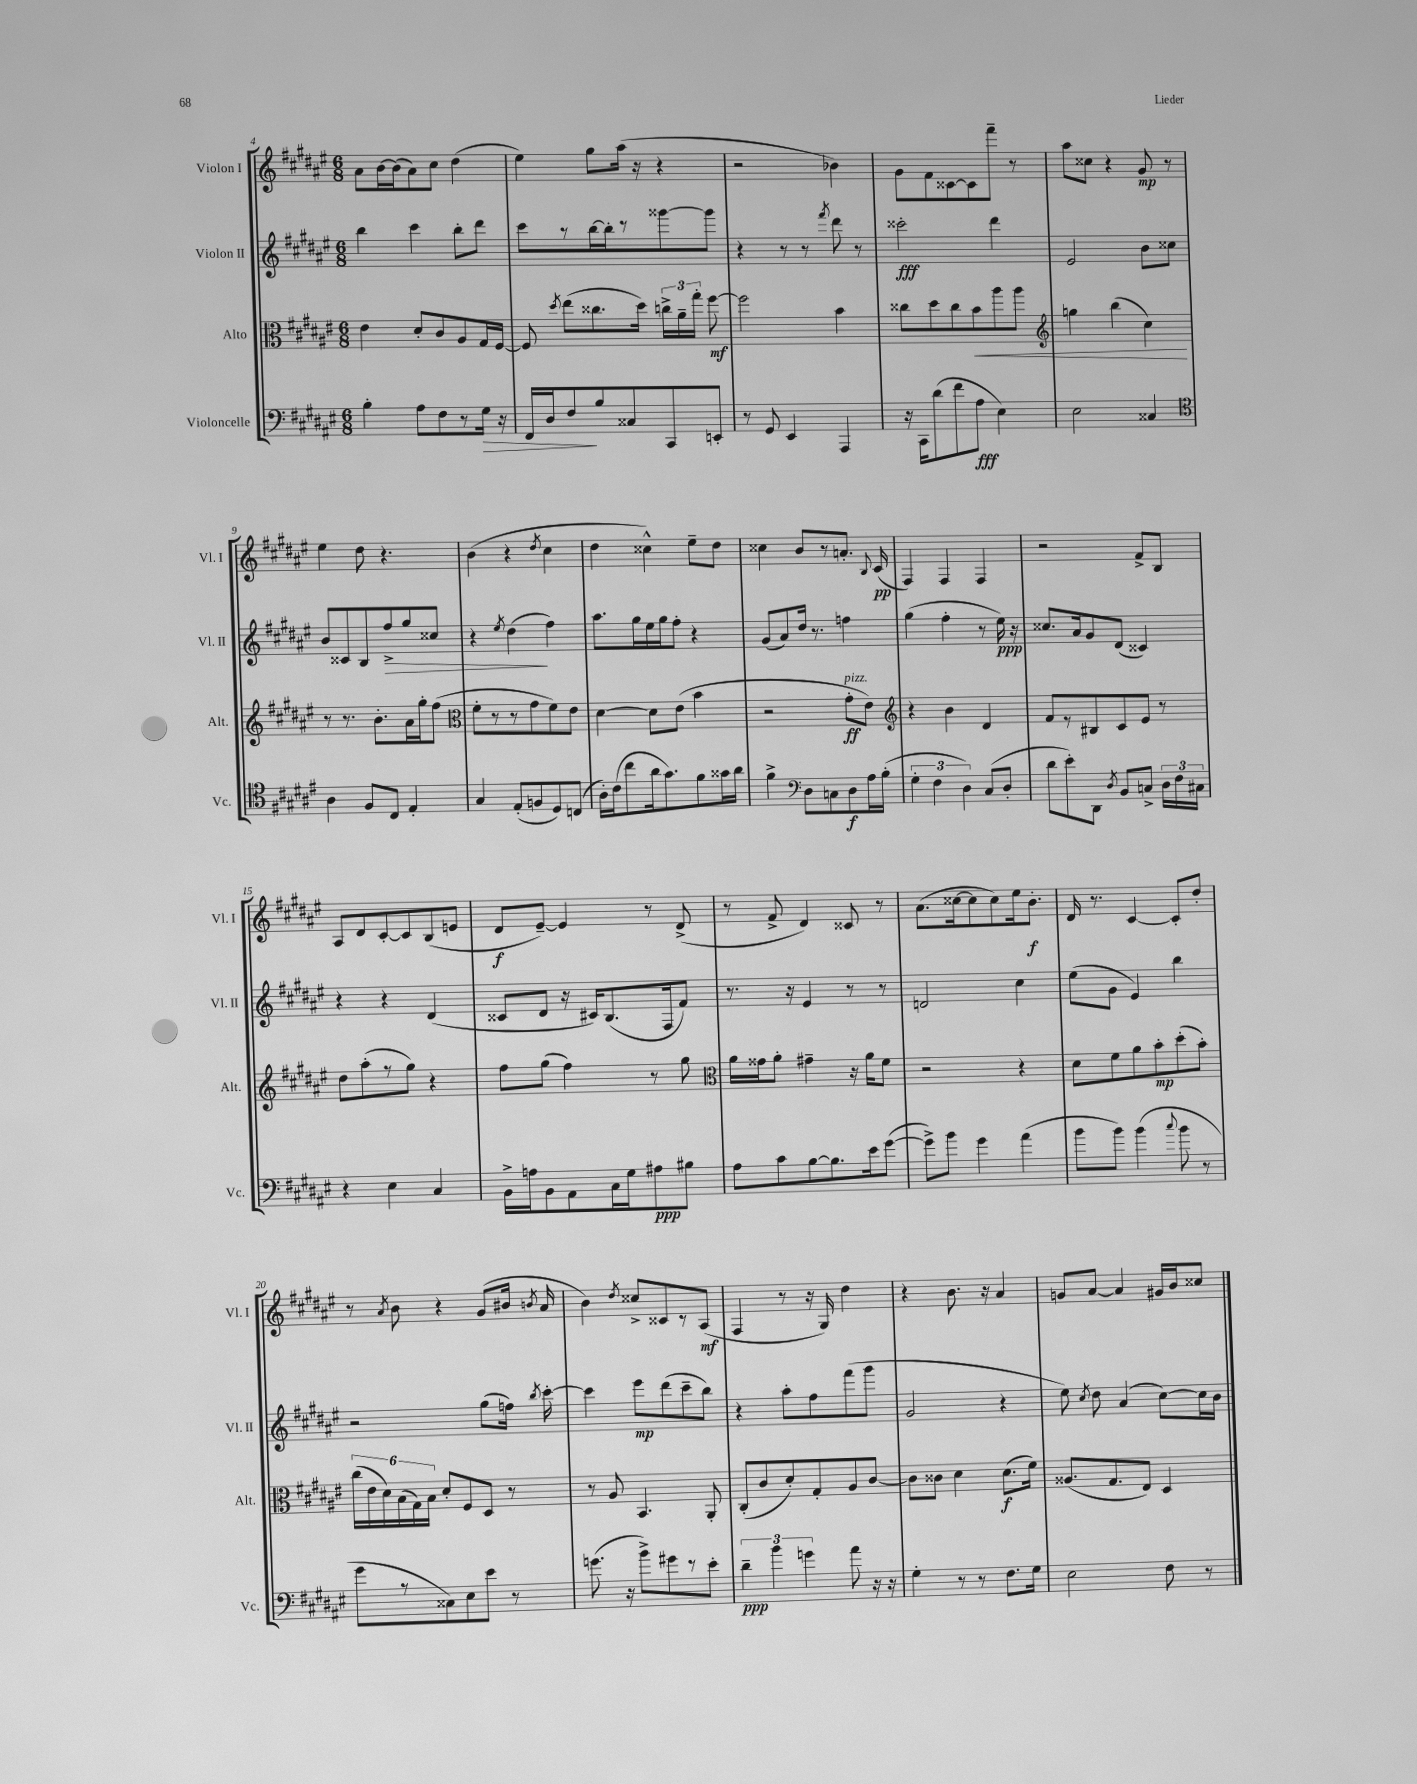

**kern	**kern	**kern	**kern
*staff4	*staff3	*staff2	*staff1
*clefF4	*clefC3	*clefG2	*clefG2
*k[f#c#g#d#a#e#]	*k[f#c#g#d#a#e#]	*k[f#c#g#d#a#e#]	*k[f#c#g#d#a#e#]
*M6/8	*M6/8	*M6/8	*M6/8
4B'	4e#	4bb	8a#
.	.	.	[16b
.	.	.	(16b]
8A#	8d#'	4ccc#	8a#)
8F#	8c#	.	8cc#
8r	8A#	8bb'	(4dd#
16G#	16G#	8ddd#	.
16r	[16F#	.	.
=	=	=	=
16FF#	8F#]	8ccc#	4ee#)
16D#	.	.	.
.	8qdd#	.	.
8F#	(8ee#	8r	.
8B	8.cc##	[16bb	8gg#
.	.	16bb']	.
8C##	.	8r	(16aa#
.	16dd#)	.	16r
8CC#	24cc^	[8ggg##	4r
.	24a#~	.	.
.	24gg#'	.	.
8EE'	[8ff#	8ggg##]	.
=	=	=	=
8r	2ff#]	4r	2r
8GG#	.	.	.
4EE#	.	8r	.
.	.	8r	.
.	.	8qfff#	.
4AAA#	4b	8ddd#	4b-)
.	.	8r	.
=	=	=	=
16r	8cc##	2ccc##'	8g#
16CC#	.	.	.
(8d#	8dd#	.	8f#
8f#	8cc##	.	[8c##
8A#	8b	.	8c##]
4E#)	8aa#	4ddd#	8fff#~
.	8aa#	.	8r
=	=	=	=
*	*clefG2	*	*
2E#	4gg	2e#	8aa#
.	.	.	8cc##
.	(4bb	.	4r
4C##	4cc#)	8b	8g#
.	.	8cc##	8r
=	=	=	=
*clefC4	*	*	*
4A#	8r	8b	4ee#
.	8.r	8c##	.
8F#	.	8B	8dd#
.	8.b'	.	.
8C#	.	8ff#^	4.r
4E#'	16a#	8gg#	.
.	16gg#'	.	.
.	(8ff#	8cc##	.
=	=	=	=
*	*clefC3	*	*
4G#	8f#'	4r	(4b
.	8r	.	.
.	.	8qee#	.
(8E#'	8r	(4dd#	4r
8F	8g#	.	.
.	.	.	8qdd#
8D#)	8f#)	4ff#)	4cc#
(8C	8e#	.	.
=	=	=	=
16A#')	[4d#	8.aa#	4dd#
(16c#	.	.	.
8cc#	.	.	.
.	.	16gg#	.
16a#	8d#]	16ee#	4cc##^^)
8.g#)	.	16gg#	.
.	(8e#	8ff#'	.
8f#	4b	4r	8ee#~
16g##	.	.	8dd#
16a#	.	.	.
=	=	=	=
4f#^	2r	(8g#	4cc##
.	.	8a#)	.
*clefF4	*	*	*
8D#	.	16dd#	8b
.	.	8.r	.
8C	.	.	8r
8D#	8g#'	4ff	8.a'
16A#	8e#)	.	.
.	.	.	8qqB
(16B'	.	.	(16c#
=	=	=	=
*	*clefG2	*	*
6G#'	4r	(4gg#	4F#)
6F#	.	.	.
.	4b	4ff#'	4F#
6D#)	.	.	.
(8C#	4d#	8r	4F#
8D#'	.	16ee#)	.
.	.	16r	.
=	=	=	=
8d#	8f#	8.cc##	2r
8e#')	8r	.	.
.	.	16a#	.
8DD#	8B#	8g#	.
8qD#	.	.	.
8BB	8c#	(8d#	.
8C^	8e#	4c##)	8f#^
24D#	8r	.	8B
24F#	.	.	.
24C#	.	.	.
=	=	=	=
4r	8dd#	4r	8A#
.	(8aa#'	.	8d#
4E#	8r	4r	[8c#'
.	8gg#)	.	8c#]
4C#	4r	(4d#	(8B
.	.	.	8e
=	=	=	=
16BB^	8ff#	8c##	8d#
16A	.	.	.
8BB	(8gg#	8d#	[8e#~)
8AA#	4ff#)	16r	4e#]
.	.	16c#)	.
16C#	.	(8.B	.
16G#	.	.	.
8A#	8r	.	8r
.	.	16F#	.
8B#	8gg#	8f#)	(8d#^
=	=	=	=
*	*clefC3	*	*
8A#	16a#	8.r	8r
.	16g##	.	.
8c#	8a#'	.	8f#^
.	.	16r	.
[8B	4g#~	4e#	4d#)
8.B]	.	.	.
.	16r	8r	8c##
16e#	16a#	.	.
([8g#	8f#	8r	8r
=	=	=	=
8g#^])	2r	2d	(8.a#
8b	.	.	.
.	.	.	[16cc##
4g#	.	.	8cc##]
.	.	.	8cc##)
(4a#	4r	4cc#	16ee#
.	.	.	8.b'
=	=	=	=
8b	8d#	(8ee#	16d#
.	.	.	8.r
8b)	8f#	8g#	.
(4b	8a#	4e#)	[4c#
.	8b'	.	.
8qqcc#	.	.	.
8b	(8dd#'	4bb	8c#']
8r	8b')	.	8dd#'
=	=	=	=
8g#	(24cc#	2r	8r
.	24e#	.	.
.	24d#)	.	.
.	.	.	8qa#
8r	(24B	.	8b
.	24G#)	.	.
.	24B	.	.
8C##)	8d#'	.	4r
8E#	8F#	.	.
8e#	8D#	(8gg#	(8g#
8r	8r	16ff)	16b#
.	.	8qbb	8qb
.	.	[16ccc#'	16a#
=	=	=	=
(8.g	8r	4ccc#]	4b)
.	8A#	.	.
16r	.	.	.
.	.	.	8qdd#
8b^)	4.BB	8eee#	8cc##^
8g#	.	(8ddd#	8c##
8r	.	8ccc#~	8r
8e#'	8AA#'	8bb)	(8A#
=	=	=	=
6d#~	(8C#'	4r	4F#
.	8c#	.	.
6b	.	.	.
.	8d#')	8aa#'	8r
6g	.	.	.
.	8G#'	8ff#	16r
.	.	.	16G#)
8a#	8A#	(8fff#	4dd#
16r	[8c#	8ggg#	.
16r	.	.	.
=	=	=	=
4G#'	8c#]	2g#	4r
.	8c##	.	.
8r	4d#	.	8.b
8r	.	.	.
.	.	.	16r
8.F#	(8.d#	4r	4a#
16G#	16f#)	.	.
=	=	=	=
2E#	(8.A##	8ee#)	8g
.	.	8qcc#	.
.	.	8dd#	[8a#
.	8.G#	.	.
.	.	(4a#	4a#]
.	8E#)	.	.
8F#	4D#	[8cc#)	16g#
.	.	.	16b
8r	.	16cc#]	8cc##
.	.	16b	.
==	==	==	==
*-	*-	*-	*-
